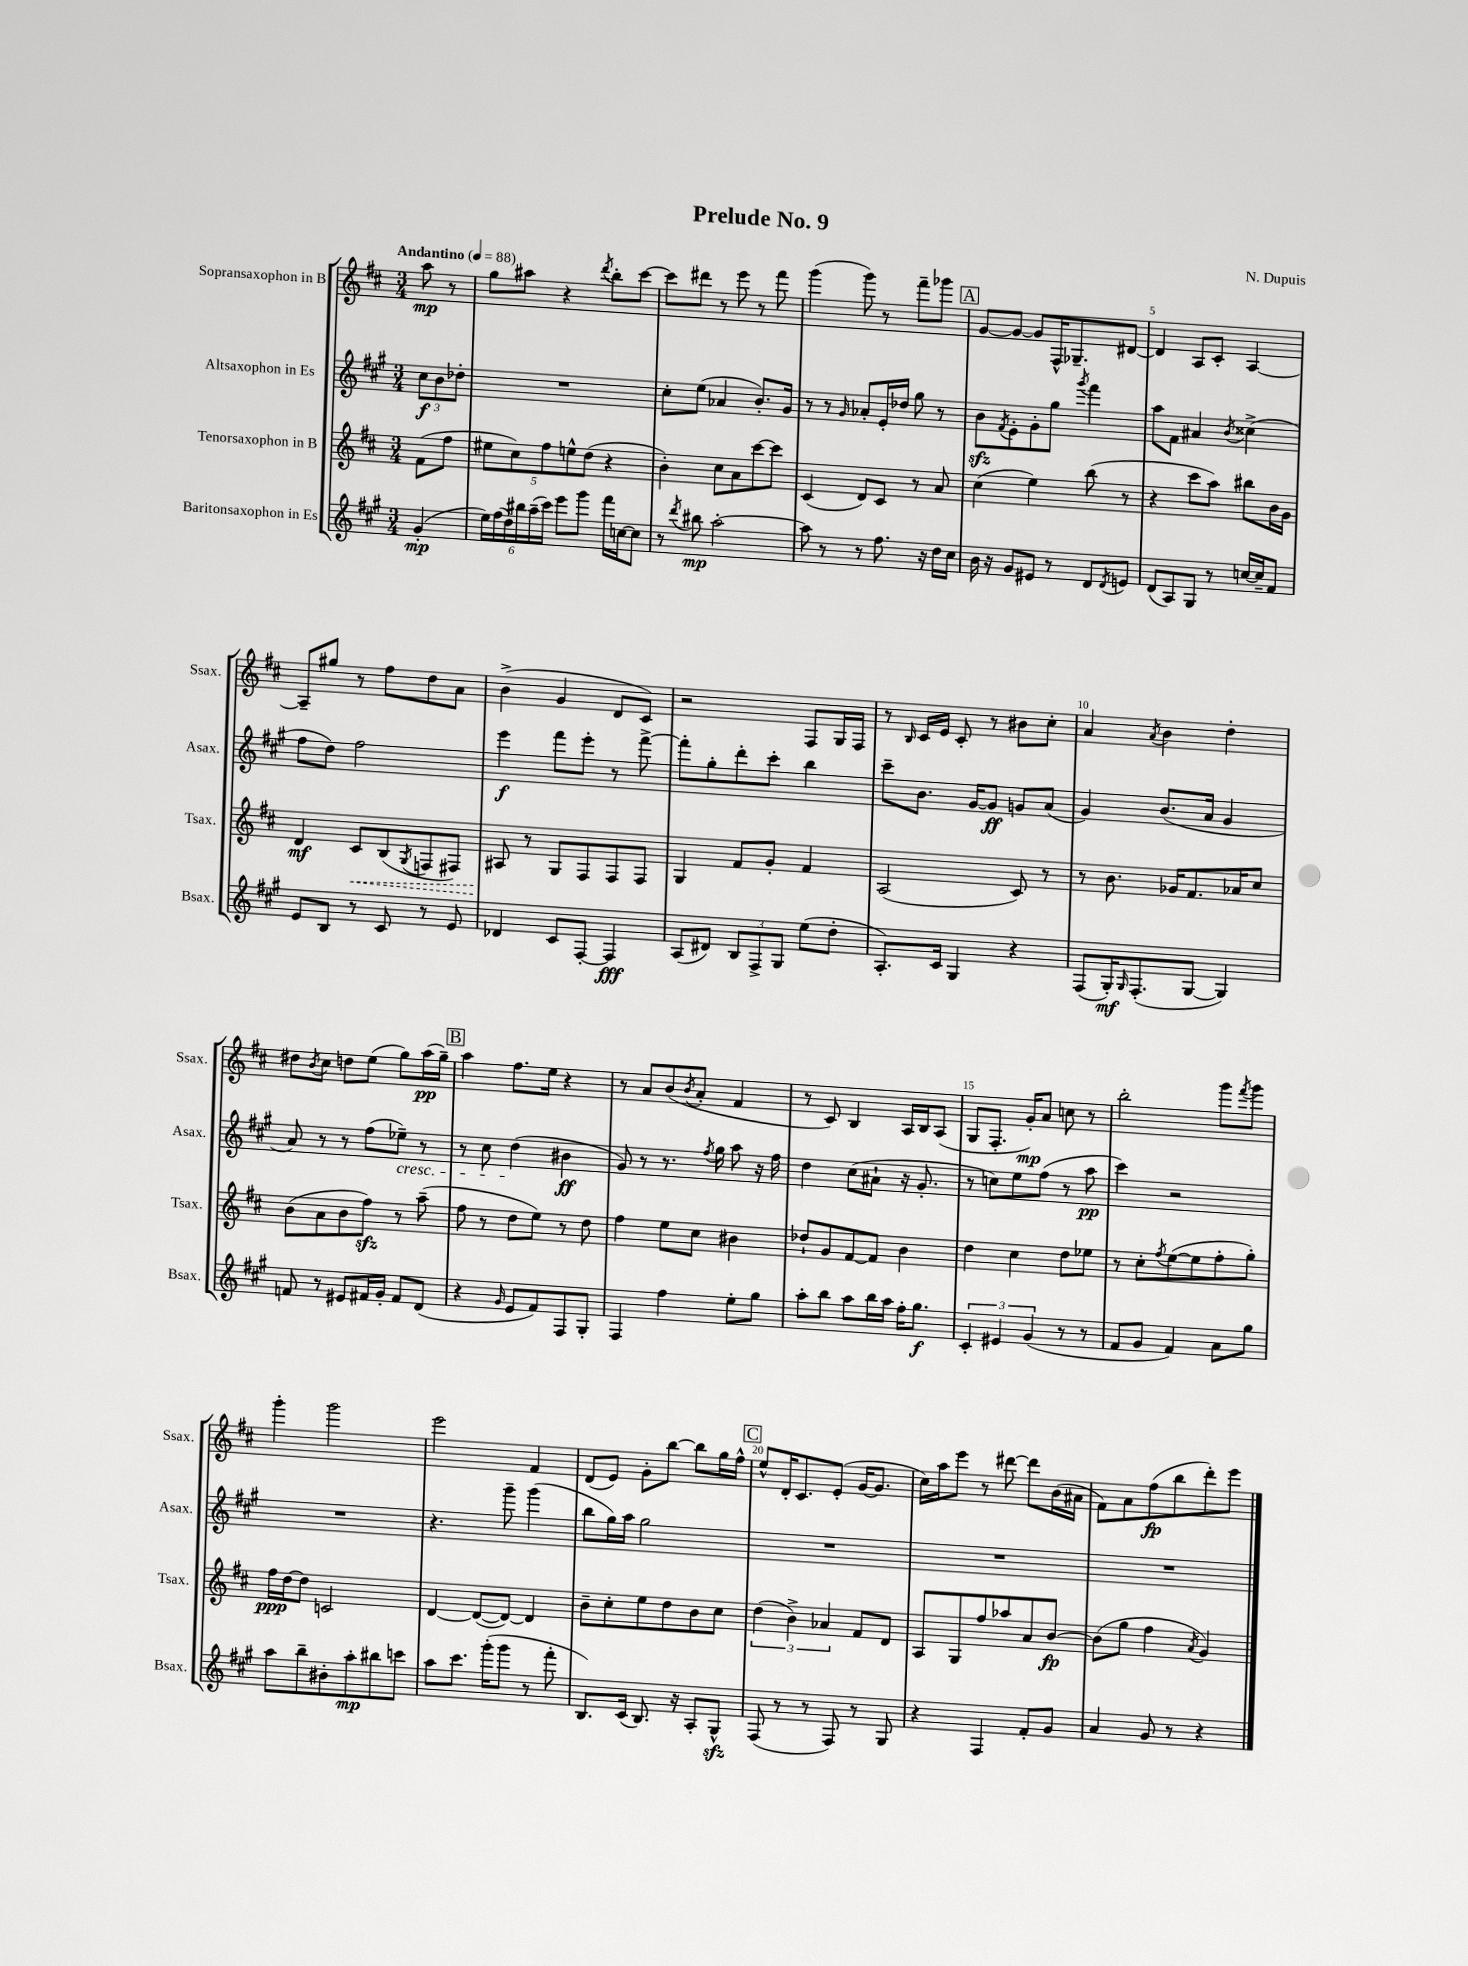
\header { title = "Prelude No. 9" composer = "N. Dupuis" }
<<
\new StaffGroup <<
\new Staff = "s0" \with { instrumentName = "Sopransaxophon in B" shortInstrumentName = "Ssax." } {
    \clef treble \key d \major \numericTimeSignature \time 3/4 \partial 4 \tempo "Andantino" 4 = 88
    a''8\mp r8 |
    g''8 ais''8 r4 \acciaccatura { d'''8 } b''8-. cis'''8~ |
    cis'''8 dis'''8 r8 e'''8 r8 fis'''8 |
    g'''4( g'''8) r8 fis'''8-- ges'''8 |
    \mark \markup { \box "A" } g'8~ g'8~ g'8 fis16-^ ges8.-- dis'8~ |
    dis'4 a8 cis'8-. a4~ |
    a8-- gis''8 r8 fis''8 d''8 a'8 |
    b'4->( g'4 d'8 cis'8) |
    r2 fis8 g16 fis16 |
    r8 \grace { b16 } cis'16 e'16 cis'8-. r8 bis'8 cis''8-. |
    a'4 \acciaccatura { a'8 } b'4 d''4-. |
    dis''8 \acciaccatura { b'8 } cis''8 d''8 e''8( g''8) a''16\pp( g''16--) |
    \mark \markup { \box "B" } a''4 fis''8. e''16 r4 |
    r8 a'8 b'8( \acciaccatura { b'8 } a'8-. fis'4 |
    r8 cis'8) b4 a16 b16 a8( |
    g8 fis8.-. g'16-.\mp) a'8 c''8 r8 |
    b''2-. g'''8 \acciaccatura { fis'''8 } g'''8 |
    g'''4-. g'''2 |
    e'''2 fis'4 |
    d'8( e'8) g'8-. b''8~ b''8 g''16 fis''16-^ |
    \mark \markup { \box "C" } e''8-^ d'16-. cis'8. e'8-.( g'16~ g'8. |
    cis''16) a''16 e'''8 r8 dis'''8~ dis'''8 b'16( ais'16 |
    fis'8) a'8 fis''8\fp( b''8 d'''8-.) e'''8 \bar "|." |
}
\new Staff = "s1" \with { instrumentName = "Altsaxophon in Es" shortInstrumentName = "Asax." } {
    \clef treble \key a \major \numericTimeSignature \time 3/4 \partial 4
    \tuplet 3/2 { cis''8\f b'8 des''8-. } |
    R2. |
    cis''8-. e''8( aes'4 b'8.-.) gis'16 |
    r8 r8 \grace { gis'16 } aes'8-. e'16-. des''16 gis''8 r8 |
    \mark \markup { \box "A" } b'8\sfz \acciaccatura { fis'8 } e'8-. gis'8-. gis''8 \acciaccatura { gis'''8 } fis'''4 |
    a''8 fis'8 ais'4 \acciaccatura { b'8 } cisis''4->( |
    fis''8 d''8) fis''2 |
    e'''4\f fis'''8 e'''8-. r8 fis'''8~-> |
    fis'''8-. gis''8-. d'''8-. cis'''8-. b''4 |
    cis'''8-- b'8. gis'16~ gis'8\ff g'8 a'8( |
    gis'4) b'8.( a'16 gis'4 |
    a'8) r8 r8 fis''8( ees''8--\cresc) r8 |
    \mark \markup { \box "B" } r8 cis''8 d''4\!( bis'4\ff |
    gis'8) r8 r8. \acciaccatura { fis''8 } gis''16 a''8 r16 fis''16 |
    d''4 cis''8( ais'8-! r16 gis'8.-. |
    r8 c''8) e''8 fis''8( r8 a''8\pp |
    cis'''4) r2 |
    R2. |
    r4. gis'''8-- gis'''4( |
    b''8 gis''16) a''16 gis''2 |
    \mark \markup { \box "C" } R2. |
    R2. |
    R2. \bar "|." |
}
\new Staff = "s2" \with { instrumentName = "Tenorsaxophon in B" shortInstrumentName = "Tsax." } {
    \clef treble \key d \major \numericTimeSignature \time 3/4 \partial 4
    fis'8( fis''8 |
    \tuplet 5/4 { eis''8 cis''8) fis''8 e''8-^ d''8( } r4 |
    b'4-.) cis''8 a'8 cis'''8~ cis'''8 |
    cis'4( d'8) cis'8 r8 a'8 |
    \mark \markup { \box "A" } cis''4( e''4) b''8( r8 |
    r4 cis'''8 a''8) bis''8 b'16 g'16 |
    d'4\mf \once \override Hairpin.style = #'dashed-line cis'8\< b8( \acciaccatura { g8 } f8 fis8) |
    ais8\! r8 g8 fis8 fis8 fis8 |
    g4 fis'8 g'8-. fis'4 |
    a2( cis'8) r8 |
    r8 b'8. ges'16 fis'8. aes'16 cis''8 |
    b'8( a'8 b'8 fis''8\sfz) r8 a''8--( |
    \mark \markup { \box "B" } fis''8 r8 d''8 e''8) r8 d''8 |
    fis''4 e''8 cis''8 bis'4 |
    des''8-! g'8 fis'8~ fis'8 b'4 |
    d''4 cis''4 d''8 ees''8 |
    r8 cis''8-. \acciaccatura { fis''8 } e''8~( e''8 fis''8-. g''8-.) |
    fis''16\ppp d''16~ d''8 c'2 |
    d'4~ d'8~( d'8~) d'4 |
    b'8-- cis''8-. e''8 d''8 b'8 cis''8 |
    \mark \markup { \box "C" } \tuplet 3/2 { d''4( b'4->) aes'4 } fis'8 d'8 |
    a8 g8 fis''8 aes''8 a'8 b'8~\fp |
    b'8( g''8 fis''4 \acciaccatura { a'8 } g'4) \bar "|." |
}
\new Staff = "s3" \with { instrumentName = "Baritonsaxophon in Es" shortInstrumentName = "Bsax." } {
    \clef treble \key a \major \numericTimeSignature \time 3/4 \partial 4
    gis'4-.\mp( |
    \tuplet 6/4 { e''16) fis''16( d''16) bis''16 a''16--( cis'''16) } e'''8 gis'''8 fis'''16 c''16~ c''8 |
    r8 \acciaccatura { d'''8 } bis''8\mp a''2~-. |
    a''8 r8 r8 fis''8. r16 d''16 cis''16 |
    \mark \markup { \box "A" } b'16 r16 gis'8 eis'8 r8 d'8 \acciaccatura { d'8 } e'8 |
    d'8( a8) gis8 r8 c''16~ c''16-- fis'8 |
    e'8 b8 r8 cis'8 r8 e'8 |
    des'4 cis'8 fis8~-. fis4\fff |
    a8( dis'8) \tuplet 3/2 { b8 fis8-> gis8 } e''8( d''8-. |
    a8.-.) cis'16 gis4 r4 |
    fis8( gis16-.\mf) \grace { gis16 } fis8.-.( gis8~ gis4) |
    f'8 r8 eis'8 fis'16 gis'16-. fis'8 d'8( |
    \mark \markup { \box "B" } r4 \grace { gis'16 } e'8 fis'8) fis8 gis8-. |
    fis4 fis''4 e''8-. gis''8 |
    a''8-. b''8 a''8 b''16 a''16 fis''16-. gis''8.\f |
    \tuplet 3/2 { cis'4-. eis'4 gis'4( } r8 r8 |
    fis'8 gis'8 fis'4) a'8 gis''8 |
    a''8 b''8-- bis'8-. a''8-.\mp bis''8 c'''8 |
    a''8 cis'''8. gis'''16-.( gis'''8 r8 fis'''8-. |
    b8.) cis'16( b8.) r16 a8-. gis8-^\sfz |
    \mark \markup { \box "C" } fis8( r8 r8 fis8) r8 gis8 |
    r4 fis4 fis'8-. gis'8 |
    a'4 gis'8 r8 r4 \bar "|." |
}
>>
>>
\layout { \context { \Score \override BarNumber.break-visibility = ##(#f #t #t) barNumberVisibility = #(every-nth-bar-number-visible 5) } }
